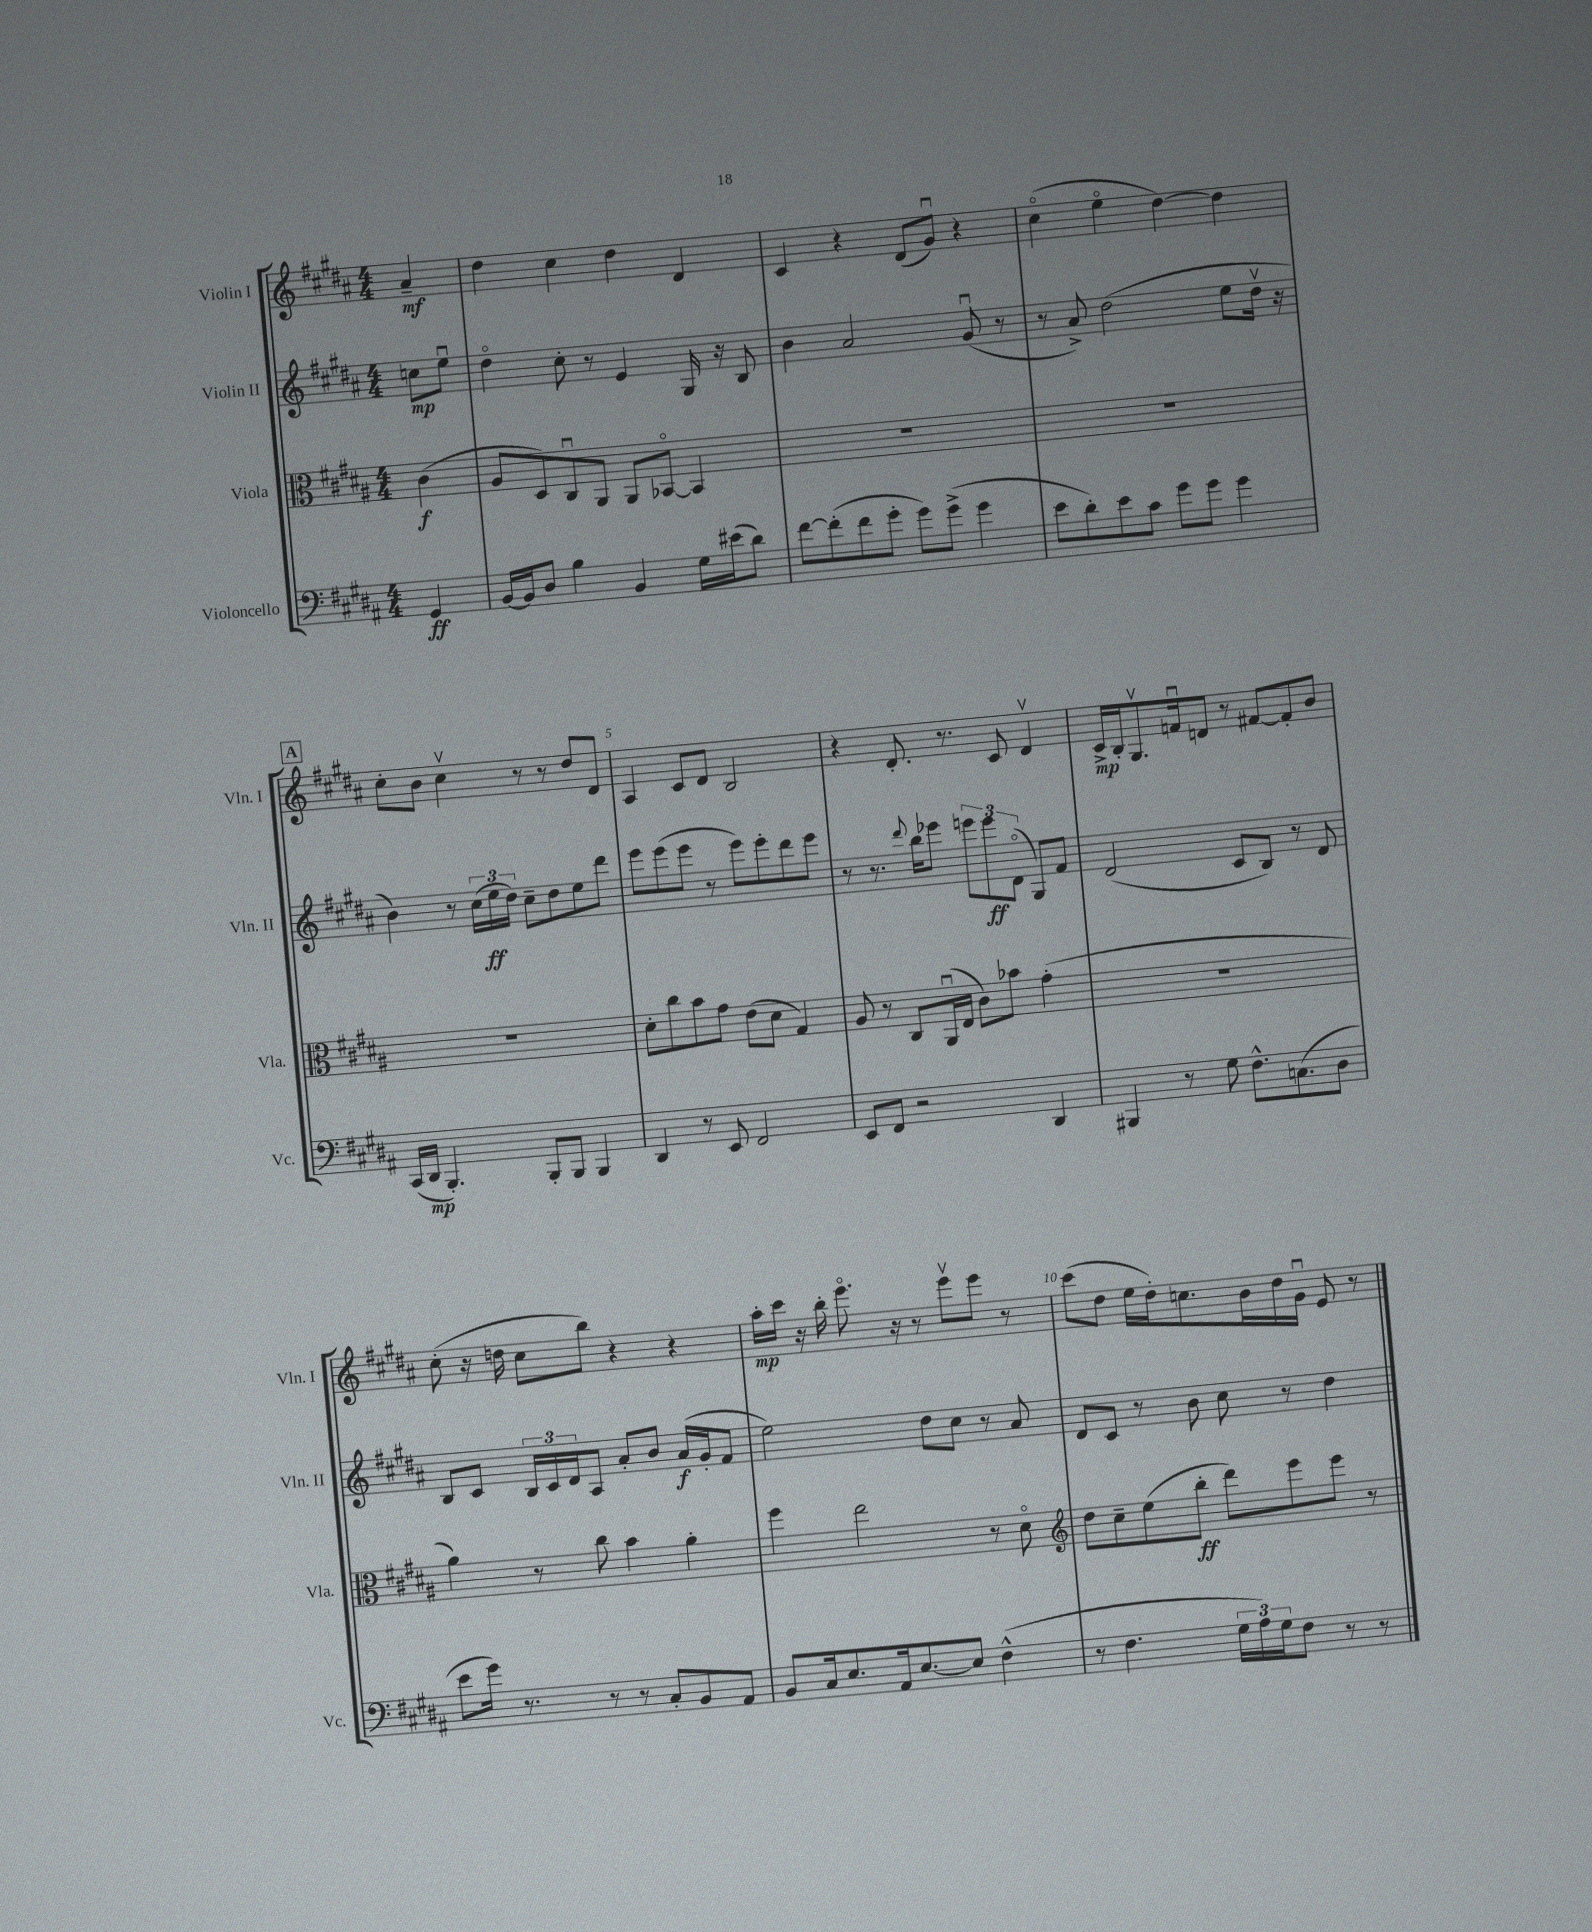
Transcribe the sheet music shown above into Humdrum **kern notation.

**kern	**kern	**kern	**kern
*staff4	*staff3	*staff2	*staff1
*clefF4	*clefC3	*clefG2	*clefG2
*k[f#c#g#d#a#]	*k[f#c#g#d#a#]	*k[f#c#g#d#a#]	*k[f#c#g#d#a#]
*M4/4	*M4/4	*M4/4	*M4/4
4GG#	(4c#	8cc	4a#~
.	.	8eeu	.
=	=	=	=
[16BB	8A#	4dd#o	4dd#
16BB]	.	.	.
8D#	8D#)	.	.
4B	8C#u	8cc#'	4cc#
.	8AA#	8r	.
4BB	8AA#	4e	4dd#
.	[8BB-o	.	.
16G#	4BB-]	16G#	4d#
(16e#	.	16r	.
8d#)	.	8B	.
=	=	=	=
[8f#	1r	4b	4c#
(8f#']	.	.	.
8f#	.	2a#	4r
8g#'	.	.	.
8g#)	.	.	(8d#
(8g#^	.	.	8g#u)
4g#	.	(8g#u	4r
.	.	8r	.
=	=	=	=
8e	1r	8r	(4cc#o
8d#')	.	8a#^)	.
8e	.	(2dd#	4eeo
8c#	.	.	.
8g#	.	.	[4dd#)
8g#	.	.	.
4g#	.	8ee	4dd#]
.	.	16dd#v	.
.	.	16r	.
=	=	=	=
(16CC#	1r	4b)	8cc#'
16DD#	.	.	.
4.BBB')	.	.	8b
.	.	8r	4cc#v
.	.	(24cc#	.
.	.	24ee	.
.	.	24dd#)	.
8BBB'	.	8cc#~	8r
8BBB	.	8dd#	8r
4BBB	.	8ee	8dd#
.	.	8ddd#	8d#
=	=	=	=
4DD#	8d#'	8eee	4A#
.	8cc#	(8eee	.
8r	8b	8eee	8c#
8EE	8g#	8r	8d#
2FF#	(8e	8eee)	2B
.	8d#	8eee'	.
.	4G#)	8ddd#	.
.	.	8eee	.
=	=	=	=
8EE	8A#	8r	4r
8FF#	8r	8.r	.
2r	8C#	.	8.d#'
.	.	8qqddd#	.
.	.	16bb	.
.	(16AA#u	8eee-	.
.	16E	.	8.r
.	8c#)	12eee	.
.	.	12eee	.
.	8b-	.	8c#
.	.	(12d#o	.
4DD#	(4g#'	8G#)	4d#v
.	.	8f#	.
=	=	=	=
4BBB#	1r	(2d#	16c#^
.	.	.	16B'
.	.	.	8.G#v
8r	.	.	.
.	.	.	16fu
8G#	.	.	8d
8.F#^^	.	8c#	8r
.	.	8B)	[8f#
(8.C	.	.	.
.	.	8r	8f#']
8D#	.	8d#	8b
=	=	=	=
8e	4a#)	8B	(8cc#'
16g#)	.	8c#	16r
8.r	.	.	16dd
.	8r	24B	8cc#
.	.	24c#	.
.	.	24d#	.
8r	8cc#	8A#	8bb)
8r	4b	8a#'	4r
8C#'	.	8b	.
8BB	4a#'	(16a#	4r
.	.	16g#'	.
8AA#	.	8f#	.
=	=	=	=
8BB	4ff#	2ee)	16aa#'
.	.	.	16ccc#
16C#	.	.	16r
8.E	.	.	16bb'
.	2ee	.	8.eeeo
16AA#	.	.	.
[8.E	.	.	16r
.	.	8dd#	8r
8E]	.	8cc#	8eeev
(4F#^^	8r	8r	8eee
.	8d#o	8a#	8r
=	=	=	=
*	*clefG2	*	*
8r	8dd#	8d#	(8ccc#
4.F#	8cc#~	8c#	8dd#
.	(8ee	8r	16ee
.	.	.	16dd#')
.	8bb'	8b	8.cc
24G#	8ddd#)	8cc#	.
24A#)	.	.	.
.	.	.	16b
24G#	.	.	.
8F#	8eee	8r	16dd#
.	.	.	16g#u
8r	8eee	4dd#	8e
8r	8r	.	8r
==	==	==	==
*-	*-	*-	*-
